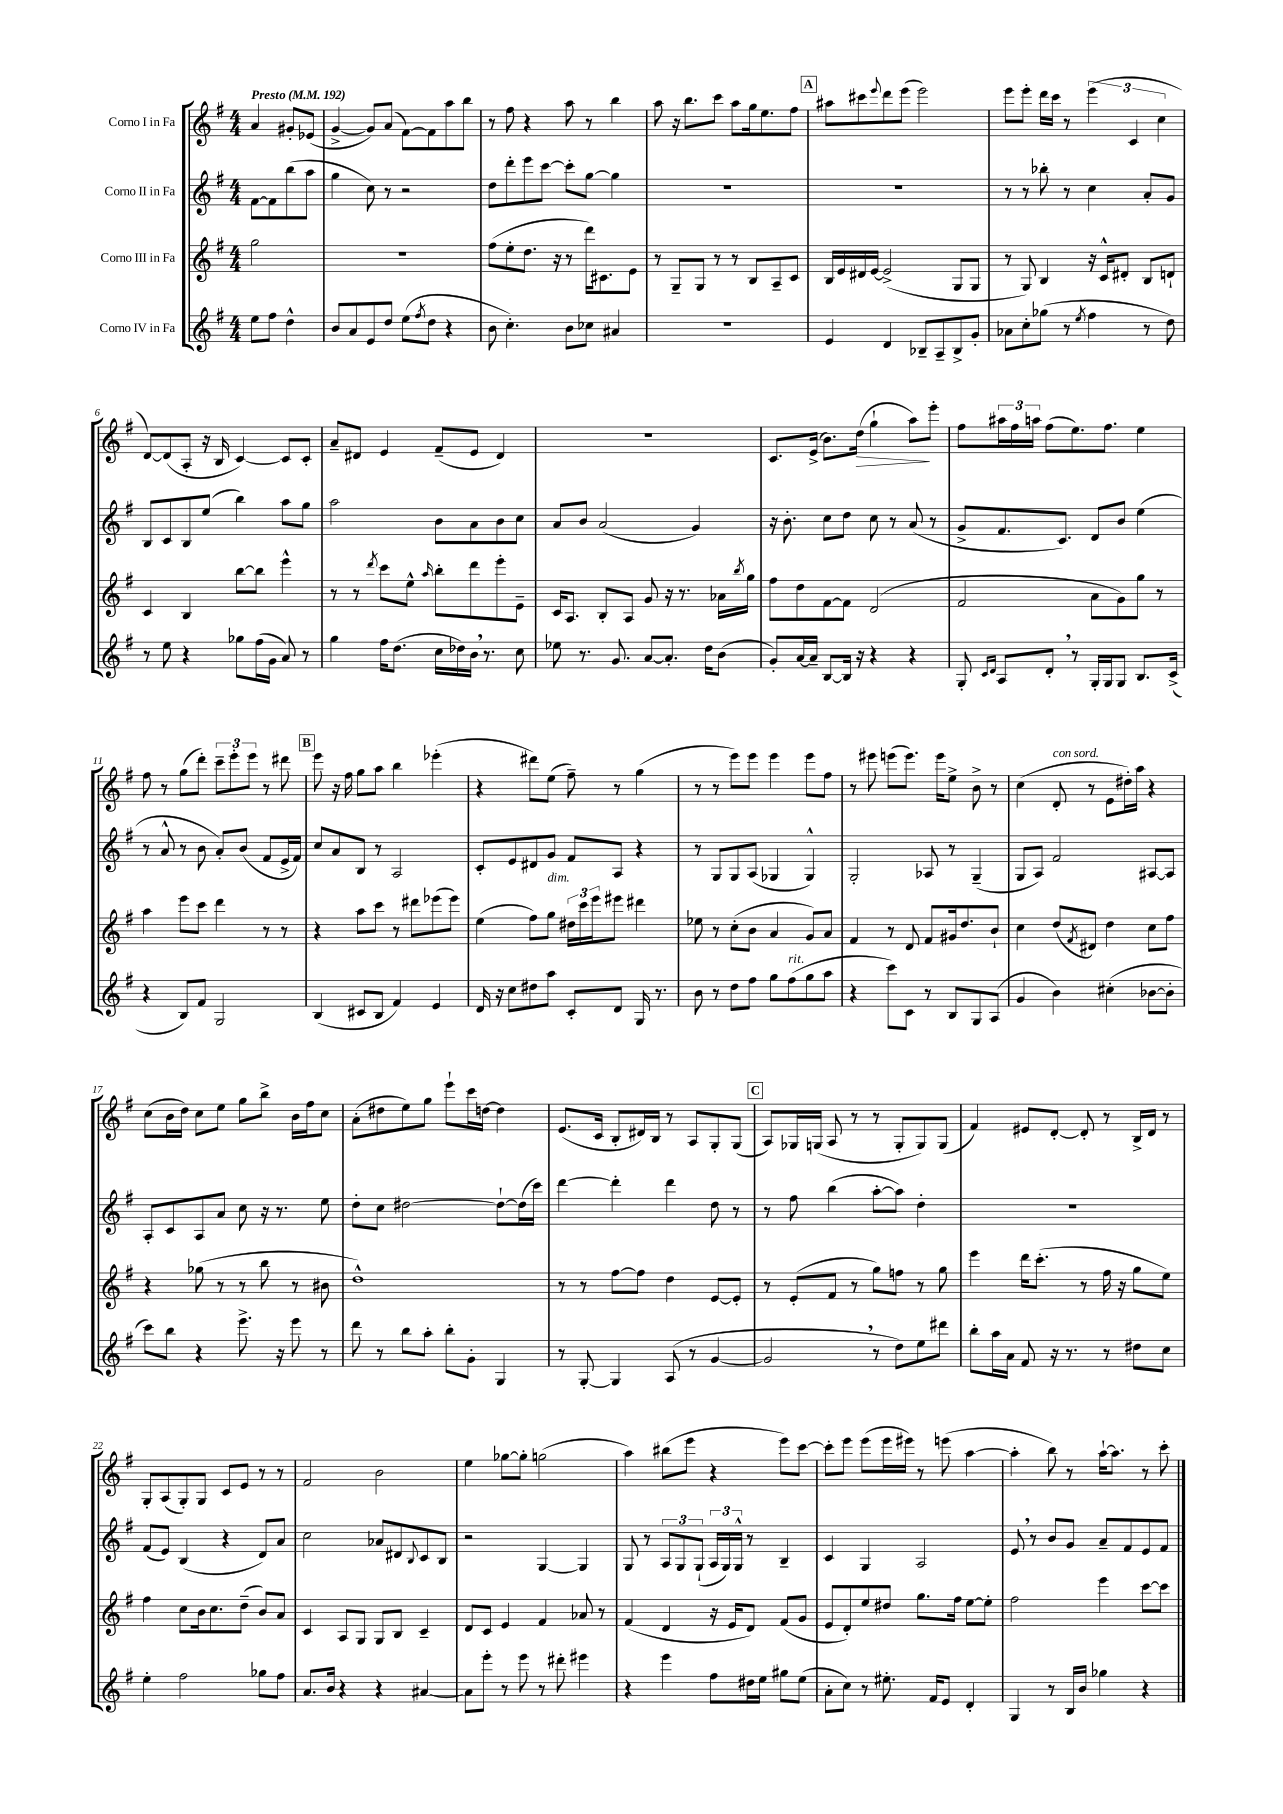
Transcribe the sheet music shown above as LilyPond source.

<<
\new StaffGroup <<
\new Staff = "s0" \with { instrumentName = "Corno I in Fa" } {
    \clef treble \key g \major \numericTimeSignature \time 4/4 \partial 2 \tempo "Presto" 4 = 192
    a'4 gis'8-. ees'8( |
    g'4~-> g'8) a'8( fis'8~) fis'8 a''8 b''8 |
    r8 fis''8 r4 a''8 r8 b''4 |
    a''8 r16 b''8. c'''8 a''8 g''16 e''8. fis''8 |
    \mark \markup { \box "A" } ais''8 cis'''8 \appoggiatura { e'''8 } d'''8 e'''8( e'''2) |
    e'''8 e'''8-. d'''16 c'''16 r8 \tuplet 3/2 { e'''4( c'4 c''4 } |
    d'8~) d'8( a8-. r16 b16 c'4~) c'8 c'8-. |
    a'8-- dis'8 e'4 fis'8--( e'8 dis'4) |
    R1 |
    c'8. e'16->( b'8.) d''16\>( g''4-! a''8\!) e'''8-. |
    fis''8 \tuplet 3/2 { ais''16 fis''16 a''16 } fis''8( e''8.) fis''8. e''4 |
    fis''8 r8 g''8( d'''8-.) \tuplet 3/2 { c'''8-- e'''8-. e'''8 } r8 dis'''8 |
    \mark \markup { \box "B" } e'''8 r16 fis''16 g''8 a''8 b''4 ees'''4-.( |
    r4 dis'''8) e''8( fis''8--) r8 g''4( |
    r8 r8 e'''8) e'''8 e'''4 e'''8 fis''8 |
    r8 eis'''8 e'''8( e'''8.) e'''16 e''8-> b'8-> r8 |
    c''4( d'8-.^\markup { \italic "con sord." } r8 e'8 dis''16-.) a''16 r4 |
    c''8( b'16 d''16) c''8 e''8 g''8 b''8-> b'16 fis''16 c''8 |
    a'8-.( dis''8 e''8) g''8 e'''8-! c'''16 d''16~ d''4 |
    e'8.( c'16 b8-. dis'16) b16 r8 a8 g8-. g8( |
    \mark \markup { \box "C" } a8) ges16 g16( a8 r8 r8 g8-. g8) g8( |
    fis'4) eis'8 d'8~-. d'8-. r8 b16-> d'16 r8 |
    g8-. a8( g8-.) g8 c'8 e'8 r8 r8 |
    fis'2 b'2 |
    e''4 ges''8~ ges''8-. g''2( |
    a''4) bis''8( e'''8 r4 e'''8) c'''8~ |
    c'''8-. e'''8 e'''8( e'''16 eis'''16) r8 e'''8( a''4~ |
    a''4-. b''8) r8 a''16~-! a''8. r8 c'''8-. \bar "|." |
}
\new Staff = "s1" \with { instrumentName = "Corno II in Fa" } {
    \clef treble \key g \major \numericTimeSignature \time 4/4 \partial 2
    fis'8~ fis'8 b''8( a''8 |
    g''4 c''8) r8 r2 |
    d''8 d'''8-. e'''8 c'''8~ c'''8-. g''8~ g''4 |
    R1 |
    \mark \markup { \box "A" } R1 |
    r8 r8 bes''8-. r8 c''4 a'8-. g'8 |
    b8 c'8 b8 e''8( b''4) a''8 g''8 |
    a''2 b'8 a'8 b'8 c''8 |
    a'8 b'8 a'2( g'4) |
    r16 b'8.-. c''8 d''8 c''8 r8 a'8( r8 |
    g'8-> fis'8. c'8.) d'8 b'8 e''4( |
    r8 a'8-^ r8 b'8 a'8-.) b'8( fis'8 e'16-> fis'16) |
    \mark \markup { \box "B" } c''8 a'8 b8 r8 a2 |
    c'8-. e'8 dis'8 g'8 fis'8 a8 r4 |
    r8 g8 g8 a8( ges4 ges4-^) |
    g2-. aes8 r8 g4--( |
    g8 a8) fis'2 ais8~ ais8 |
    a8-. c'8 a8 a'8 c''8 r16 r8. e''8 |
    d''8-. c''8 dis''2~ dis''8~-! dis''16( c'''16) |
    d'''4~ d'''4-. d'''4 d''8 r8 |
    \mark \markup { \box "C" } r8 fis''8 b''4( a''8~-. a''8) d''4-. |
    R1 |
    fis'8( e'8) b4( r4 d'8) a'8 |
    c''2 aes'8 dis'8 \appoggiatura { b8 } c'8 b8 |
    r2 g4~ g4 |
    g8 r8 \tuplet 3/2 { a8 g8 g8-!( } \tuplet 3/2 { a16 g16) g16-^ } r8 b4-- |
    c'4 g4 a2 |
    e'8 \breathe r8 b'8 g'8 a'8-- fis'8 e'8 fis'8 \bar "|." |
}
\new Staff = "s2" \with { instrumentName = "Corno III in Fa" } {
    \clef treble \key g \major \numericTimeSignature \time 4/4 \partial 2
    g''2 |
    R1 |
    fis''8( e''8-. d''8. r16 r8 d'''16) cis'8. e'8 |
    r8 g8-- g8 r8 r8 b8 a8-- c'8 |
    \mark \markup { \box "A" } b16 e'16 dis'16 e'16~ e'2->( g8 g8 |
    r8 g8) b4 r16 c'16-^ dis'8-. b8 d'8-! |
    c'4 b4 b''8~ b''8 e'''4-^ |
    r8 r8 \acciaccatura { d'''8 } c'''8 e''8-^ \grace { a''16 } b''8-. d'''8 e'''8-. e'8-- |
    c'16 a8. b8-. a8 g'8 r16 r8. aes'16 \acciaccatura { b''8 } g''16 |
    fis''8 d''8 fis'8~ fis'8 d'2( |
    fis'2 a'8 g'8) g''8 r8 |
    a''4 e'''8 c'''8 d'''4 r8 r8 |
    \mark \markup { \box "B" } r4 a''8 c'''8 r8 dis'''8 ees'''8( ees'''8) |
    e''4( fis''8) g''8^\markup { \italic "dim." } \tuplet 3/2 { dis''16 c'''16 e'''16 } eis'''8 dis'''4 |
    ees''8 r8 c''8-.( b'8 a'4 g'8) a'8 |
    fis'4 r8 d'8 fis'8 gis'16 d''8. b'8-! |
    c''4 d''8( \acciaccatura { fis'8 } dis'8) d''4 c''8 fis''8 |
    r4 ges''8( r8 r8 b''8 r8 bis'8 |
    d''1-^) |
    r8 r8 fis''8~ fis''8 d''4 e'8~ e'8-. |
    \mark \markup { \box "C" } r8 e'8-.( fis'8 r8 g''8) f''8 r8 g''8 |
    e'''4 d'''16 c'''8.-.( r8 fis''16 r16 g''8 e''8) |
    fis''4 c''8 b'16 c''8. d''8--( b'8) a'8 |
    c'4 a8 g8 g8 b8 c'4-- |
    d'8 c'8 e'4 fis'4 aes'8 r8 |
    fis'4( d'4 r16 e'16 d'8) fis'8( g'8 |
    e'8 d'8-.) e''8 dis''8 g''8. fis''16 e''8~ e''8-. |
    fis''2 e'''4 c'''8~ c'''8 \bar "|." |
}
\new Staff = "s3" \with { instrumentName = "Corno IV in Fa" } {
    \clef treble \key g \major \numericTimeSignature \time 4/4 \partial 2
    e''8 fis''8 d''4-^ |
    b'8 a'8 e'8 d''8 e''8( \acciaccatura { fis''8 } d''8 r4 |
    b'8 c''4.-.) b'8 ces''8 ais'4 |
    r1 |
    \mark \markup { \box "A" } e'4 d'4 bes8-- a8-- bes8-> g'8-. |
    aes'8 c''8-. ges''8( r8 \acciaccatura { e''8 } fis''4 r8 d''8) |
    r8 e''8 r4 ges''8 fis''16( g'16 a'8) r8 |
    g''4 fis''16 d''8.( c''16 des''16) b'16 \breathe r8. c''8 |
    ees''8 r8. g'8. a'8~ a'8.-. d''16 b'8( |
    g'8-.) a'16~ a'16-- b8~ b16 r16 r4 r4 |
    g8-. \grace { c'16 d'16 } a8 d'8-. \breathe r8 g16-. g16 g8 b8. c'16->( |
    r4 b8) fis'8 g2 |
    \mark \markup { \box "B" } b4( cis'8 b8 fis'4) e'4 |
    d'16 r16 c''8 dis''8 a''8 c'8-. d'8 g16 r8. |
    b'8 r8 d''8 fis''8 g''8 fis''8^\markup { \italic "rit." }( g''8 a''8 |
    r4 c'''8) c'8 r8 b8 g8 a8( |
    g'4 b'4) cis''4-.( bes'8~ bes'8-. |
    c'''8) b''8 r4 e'''8.-> r16 e'''8 r8 |
    d'''8 r8 b''8 a''8-. b''8-. g'8-. g4 |
    r8 g8~-. g4 a8( r8 g'4~ |
    \mark \markup { \box "C" } g'2 \breathe r8 d''8) e''8 dis'''8 |
    b''8-. a''16 a'16 fis'8 r16 r8. r8 dis''8 c''8 |
    e''4-. fis''2 ges''8 fis''8 |
    a'8. b'16 r4 r4 ais'4~ |
    ais'8 e'''8-. r8 e'''8 r8 dis'''8-. eis'''4 |
    r4 e'''4 fis''8 dis''16 e''16 gis''8 e''8( |
    a'8-. c''8) r8 eis''8.-. fis'16 e'8 d'4-. |
    g4 r8 b16 b'16 ges''4 r4 \bar "|." |
}
>>
>>
